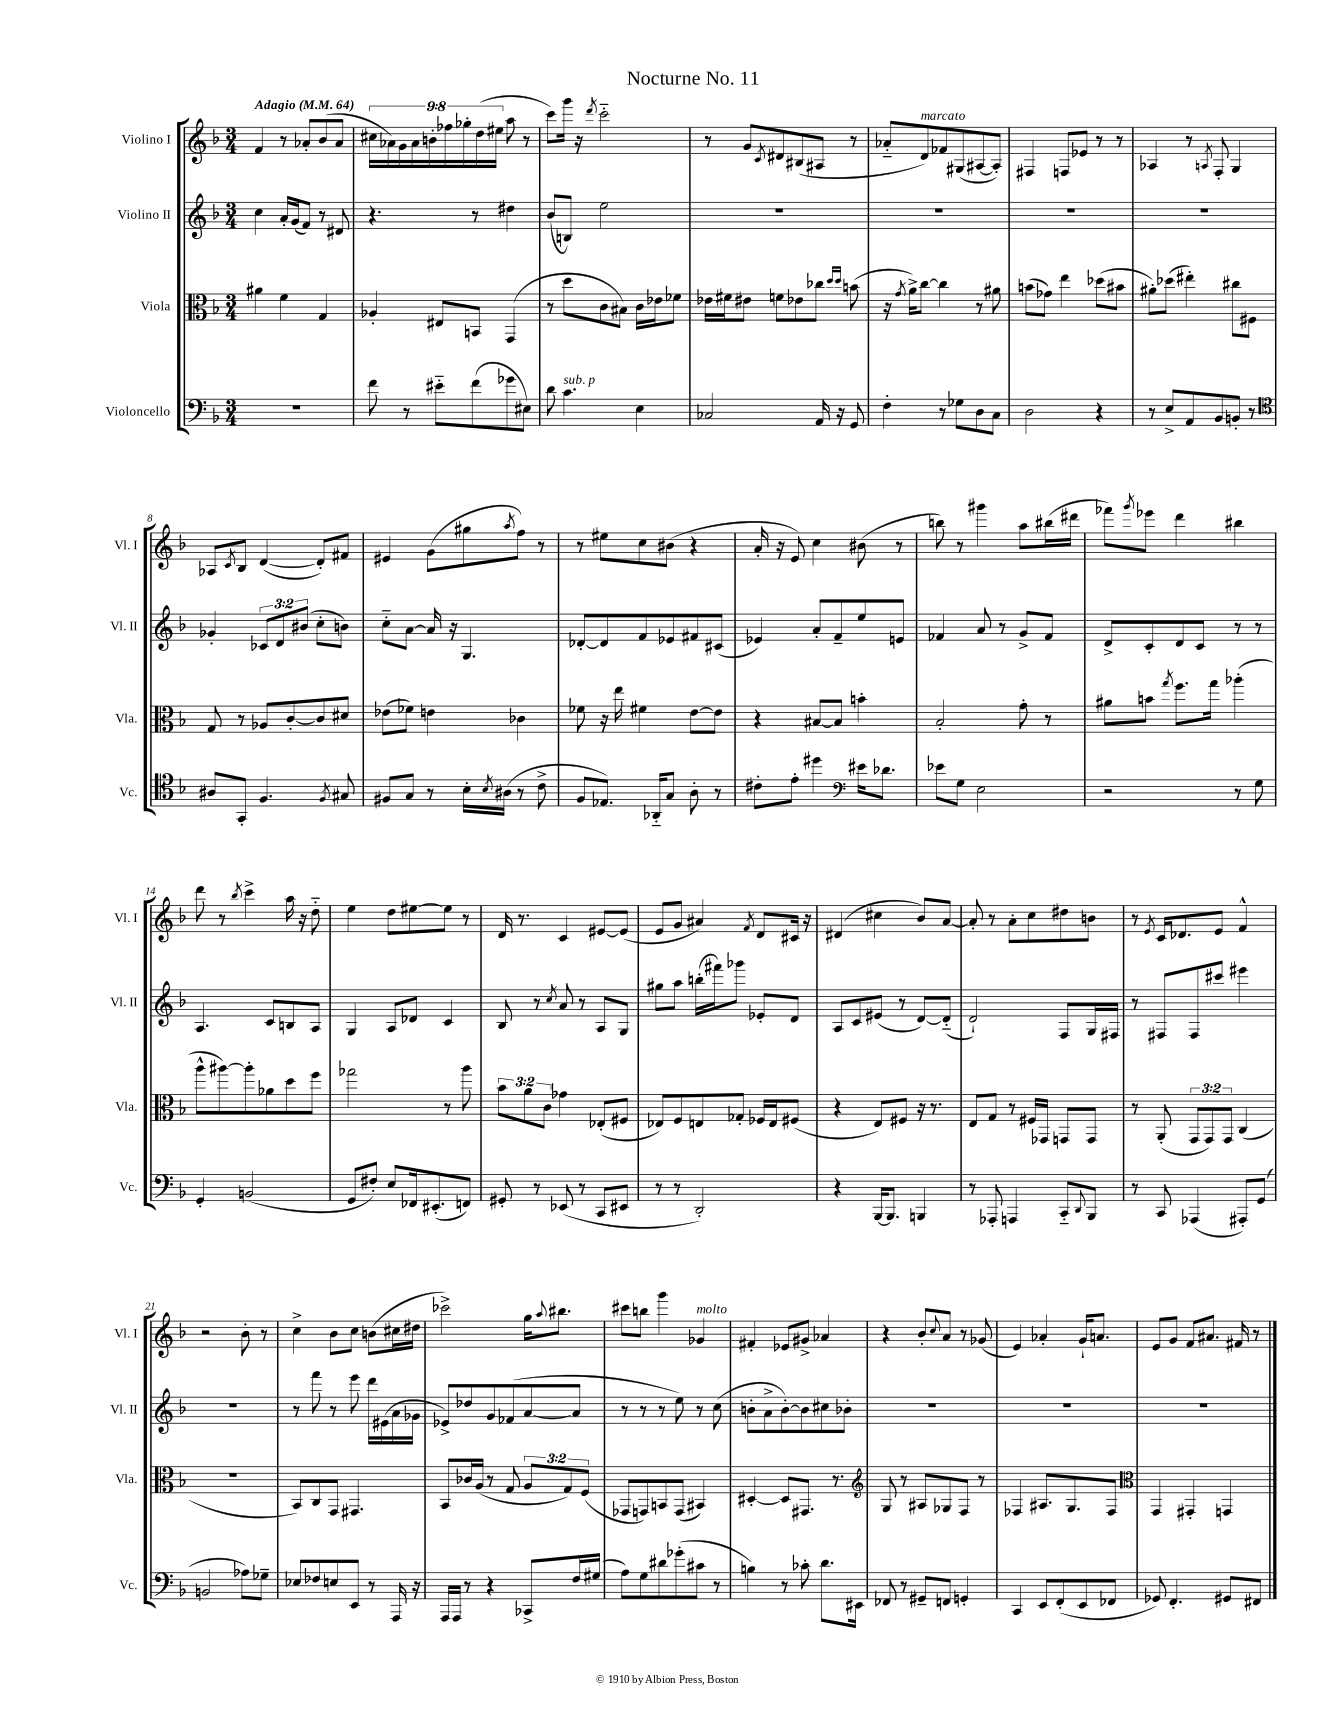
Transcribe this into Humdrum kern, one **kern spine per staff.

**kern	**kern	**kern	**kern
*staff4	*staff3	*staff2	*staff1
*clefF4	*clefC3	*clefG2	*clefG2
*k[b-]	*k[b-]	*k[b-]	*k[b-]
*M3/4	*M3/4	*M3/4	*M3/4
*MM64	*MM64	*MM64	*MM64
2.r	4a#\	4cc\	4f/
.	4f\	16a'/LL	8r
.	.	(16g/J	.
.	.	8f/J)	8a-'/L
.	4G/	8r	(8b-/
.	.	8d#/	8a-/J
=	=	=	=
8f\	4A-'/	4.r	18cc#\LL
.	.	.	18a-\)
.	.	.	18g\
8r	.	.	.
.	.	.	18a-\
.	.	.	18b'\
8e#'~\L	8E#/L	.	.
.	.	.	18ff-\
.	.	.	18gg-'\
(8f\	8BB/J	8r	.
.	.	.	(18dd\
.	.	.	18ee#\JJ
8g-\	(4GG/	4dd#\	8aa\
8E#\J)	.	.	8r
=	=	=	=
8d\	8r	(8b-/L	8ccc\L)
4.c\	8dd\L	8B/J)	16ggg\Jk
.	.	.	16r
.	.	.	8qddd/
.	8c\	2ee\	2ccc'~\
.	8B#\J)	.	.
4E\	16c\LL	.	.
.	16e-\J	.	.
.	8f-\J	.	.
=	=	=	=
2C-/	16e-\LL	2.r	8r
.	16f#\J	.	.
.	8e#\J	.	8g/L
.	.	.	8qc/
.	8f\L	.	8d#/
.	8e-\	.	(8B#/
16AA/	8cc-\J	.	8A#/J
16r	.	.	.
.	16qqdd/LL	.	.
.	16qqdd/JJ	.	.
8GG/	(8b\	.	8r
=	=	=	=
4F'\	16r	2.r	8a-'~/L
.	8qg/	.	.
.	16a^\LK)	.	.
.	[8cc\J	.	8d/)
8r	4cc\]	.	8f-/
8G-\L	.	.	(8G#/
8D\	8r	.	[8A#/
8C\J	8a#\	.	8A#'/]J)
=	=	=	=
2D\	(8b\L	2.r	4F#/
.	8g-\J)	.	.
.	4ee\	.	8F/L
.	.	.	8e-/J
4r	(8dd-\L	.	8r
.	8b#\J	.	8r
=	=	=	=
8r	8a#'\L)	2.r	4A-/
8E^/L	(8dd-\J	.	.
8AA/	4ee#'\)	.	8r
.	.	.	8qA/
8BB-/	.	.	8F'/
8BB'/J	8cc#\L	.	4G/
8r	8F#\J	.	.
=	=	=	=
*clefC4	*	*	*
8A#/L	8G/	4g-'/	8A-/L
.	.	.	8qc/
8GG'/J	8r	.	8B-/J
4.F/	8A-/L	12c-/L	([4d/
.	.	12d/	.
.	[8c'/	.	.
.	.	(12b#/J	.
.	8c/]	8cc'\L	8d'/]L)
8qF/	.	.	.
8G#/	8d#/J	8b\J)	8f#/J
=	=	=	=
8F#/L	(8e-\L	8cc'~\L	4e#/
8G/J	8f-\J)	[8a\J	.
8r	4e\	16a/]	(8g\L
.	.	16r	.
16B-'\LL	.	4.G/	8gg#\
8qB-/	.	.	.
(16A#\JJ	.	.	.
.	.	.	8qaa/
8r	4c-\	.	8ff\J)
8c^\	.	.	8r
=	=	=	=
8F/L	8f-\	[8d-'/L	8r
8.E-/J)	16r	8d-/]	8ee#\L
.	16ee\	.	.
.	4f#\	8f/	8cc\
16AA-'~/LK	.	.	.
8G/J	.	8e-/	(8b#\J
8A'\	[8e\L	8f#/	4r
8r	8e\]J	(8c#/J	.
=	=	=	=
8c#'\L	4r	4e-/)	16a'/
.	.	.	16r
8e'\J	.	.	8e/)
4dd#\	[8B#/L	8a'/L	4cc\
.	8B#/]J	8f~/	.
*clefF4	*	*	*
16e#\LK	4b'\	8ee/	(8b#\
8.d-\J	.	.	.
.	.	8e/J	8r
=	=	=	=
8e-\L	2B-'/	4f-/	8bb\)
8G\J	.	.	8r
2E\	.	8a/	4ggg#\
.	.	8r	.
.	8g'\	8g^/L	8aa\L
.	8r	8f-/J	(16bb#\L
.	.	.	16ddd#\JJ
=	=	=	=
2r	8a#\L	8d^/L	8fff-\L)
.	.	.	8qggg/
.	8b\J	8c'/	8eee-\J
.	8qgg/	.	.
.	8.ff\L	8d/	4ddd\
.	.	8c/J	.
.	16gg\Jk	.	.
8r	(4aa-'\	8r	4bb#\
8G\	.	8r	.
=	=	=	=
4GG'/	8aa^^\L	4.A/	8ddd\
.	[8aa#\)	.	8r
.	.	.	8qbb-/
(2BB/	8aa#'\]	.	4ccc^\
.	8a-\	8c/L	.
.	8dd\	8B/	16aa\
.	.	.	16r
.	8ff\J	8A/J	8dd'~\
=	=	=	=
8GG/L	2gg-\	4G/	4ee\
8F#'/J)	.	.	.
8E/L	.	8A/L	8dd\L
16FF-/k	.	8d-/J	[8ee#\
(8.EE#'/	.	.	.
.	8r	4c/	8ee#\]J
8FF/J)	8aa\	.	8r
=	=	=	=
8GG#'/	12b-\L	8B-/	16d/
.	.	.	8.r
.	12a\	.	.
8r	.	8r	.
.	12c\J	.	.
.	.	8qcc/	.
(8EE-/	4g-\	8a/	4c/
8r	.	8r	.
8CC/L	(8E-'/L	8A/L	[8e#/L
8EE#/J	8F#/J	8G/J	(8e#/]J
=	=	=	=
8r	8E-/L)	8gg#\L	8e/L
8r	8F/	8aa\J	8g/J
2DD'/)	8E/	(16bb'\LL	4a#/)
.	.	16fff#\J)	.
.	8G-'/J	8ggg-\J	.
.	.	.	8qf/
.	16F-/LL	8e-'/L	8d/L
.	16E/J	.	.
.	(8F#/J	8d/J	16c#/Jk
.	.	.	16r
=	=	=	=
4r	4r	8A/L	(4d#/
.	.	8c/	.
[16BBB-/LK	8E/L)	(8e#/J	4cc#\
8.BBB-/]J	.	.	.
.	8F#/J	8r	.
4BBB/	16r	[8d/L)	8b-/L)
.	8.r	.	.
.	.	(8d'~/]J	[8a/J
=	=	=	=
8r	8E/L	2d`/)	8a'/]
8AAA-'/	8G/J	.	8r
4AAA/	8r	.	8a'\L
.	16F#/LL	.	8cc\
.	16GG-/JJ	.	.
8CC'~/L	8GG/L	8F/L	8dd#\
8qqDD/	.	.	.
8BBB-/J	8GG/J	16G/L	8b\J
.	.	16F#/JJ	.
=	=	=	=
8r	8r	8r	8r
.	.	.	8qe/
8CC/	(8AA'/	8F#/L	16c/LK
.	.	.	8.d-/
(4AAA-/	12GG/L	8F#/	.
.	12GG/)	.	.
.	.	8ccc#/J	8e/J
.	12GG/J	.	.
8AAA#'/L)	(4C/	4eee#\	4f^^/
(8GG/J	.	.	.
=	=	=	=
2BB/	2.r	2.r	2r
8A-\L)	.	.	8b-'\
8G-~\J	.	.	8r
=	=	=	=
8E-/L	8BB-/L)	8r	4cc^\
8F-/	8C/	8fff\	.
8E/	8GG/J	8r	8b-\L
8EE/J	4.GG#/	8eee\	8cc\J
8r	.	16ddd\LL	(8b\L
.	.	(16e#\	.
16AAA/	.	16a\	16cc#\L
16r	.	16g-\JJ	16dd#\JJ
=	=	=	=
16AAA/LL	8BB-/L	8e-^/L)	2ccc-^\)
16AAA/JJ	.	.	.
8r	16c-/L	8dd-/	.
.	(16A/JJ	.	.
4r	8r	8g/	.
.	8G/	(8f-/	.
8CC-^/L	12A/L	[8a/	16gg\LK
.	.	.	8qqaa/
.	.	.	8.bb#\J
.	12G/)	.	.
16F/L	.	8a/]J	.
.	(12F/J	.	.
(16G#/JJ	.	.	.
=	=	=	=
8A\L)	8GG-/L	8r	8ccc#\L
8G\	8GG/)	8r	8bb\J
8d#\	8BB/	8r	4ggg\
(8g-'\	(8GG/J	8ee\)	.
8c#\J	4BB#/)	8r	4g-/
8r	.	(8cc\	.
=	=	=	=
4B\)	[4D#'/	8b'\L	4f#'/
.	.	8a^\	.
8r	8D#/]L	[8b'\)	8e-/L
8c-'\	8.GG#/J	8b\]	8g#^/J
8.d\L	.	8cc#\	4a-/
.	8.r	.	.
.	.	8b-'\J	.
16EE#\Jk	.	.	.
=	=	=	=
*	*clefG2	*	*
8FF-/	8G/	2.r	4r
8r	8r	.	.
8GG#~/L	8A#/L	.	8b-'/L
.	.	.	8qqcc/
8FF/J	8G-/	.	8a/J
4GG'/	8F/J	.	8r
.	8r	.	(8g-/
=	=	=	=
4CC/	4F-/	2.r	4e/)
8EE/L	8.A#/L	.	4a-'/
(8FF'/	.	.	.
.	8.G/	.	.
8EE/	.	.	16g`/LK
.	.	.	8.a/J
8FF-/J	8F-/J	.	.
=	=	=	=
*	*clefC3	*	*
8GG-/)	4GG/	2.r	8e/L
4.FF'/	.	.	8g/J
.	4GG#'/	.	8f/L
.	.	.	8.a#/J
8GG#/L	4GG/	.	.
.	.	.	16f#/
8FF#/J	.	.	8r
==	==	==	==
*-	*-	*-	*-
